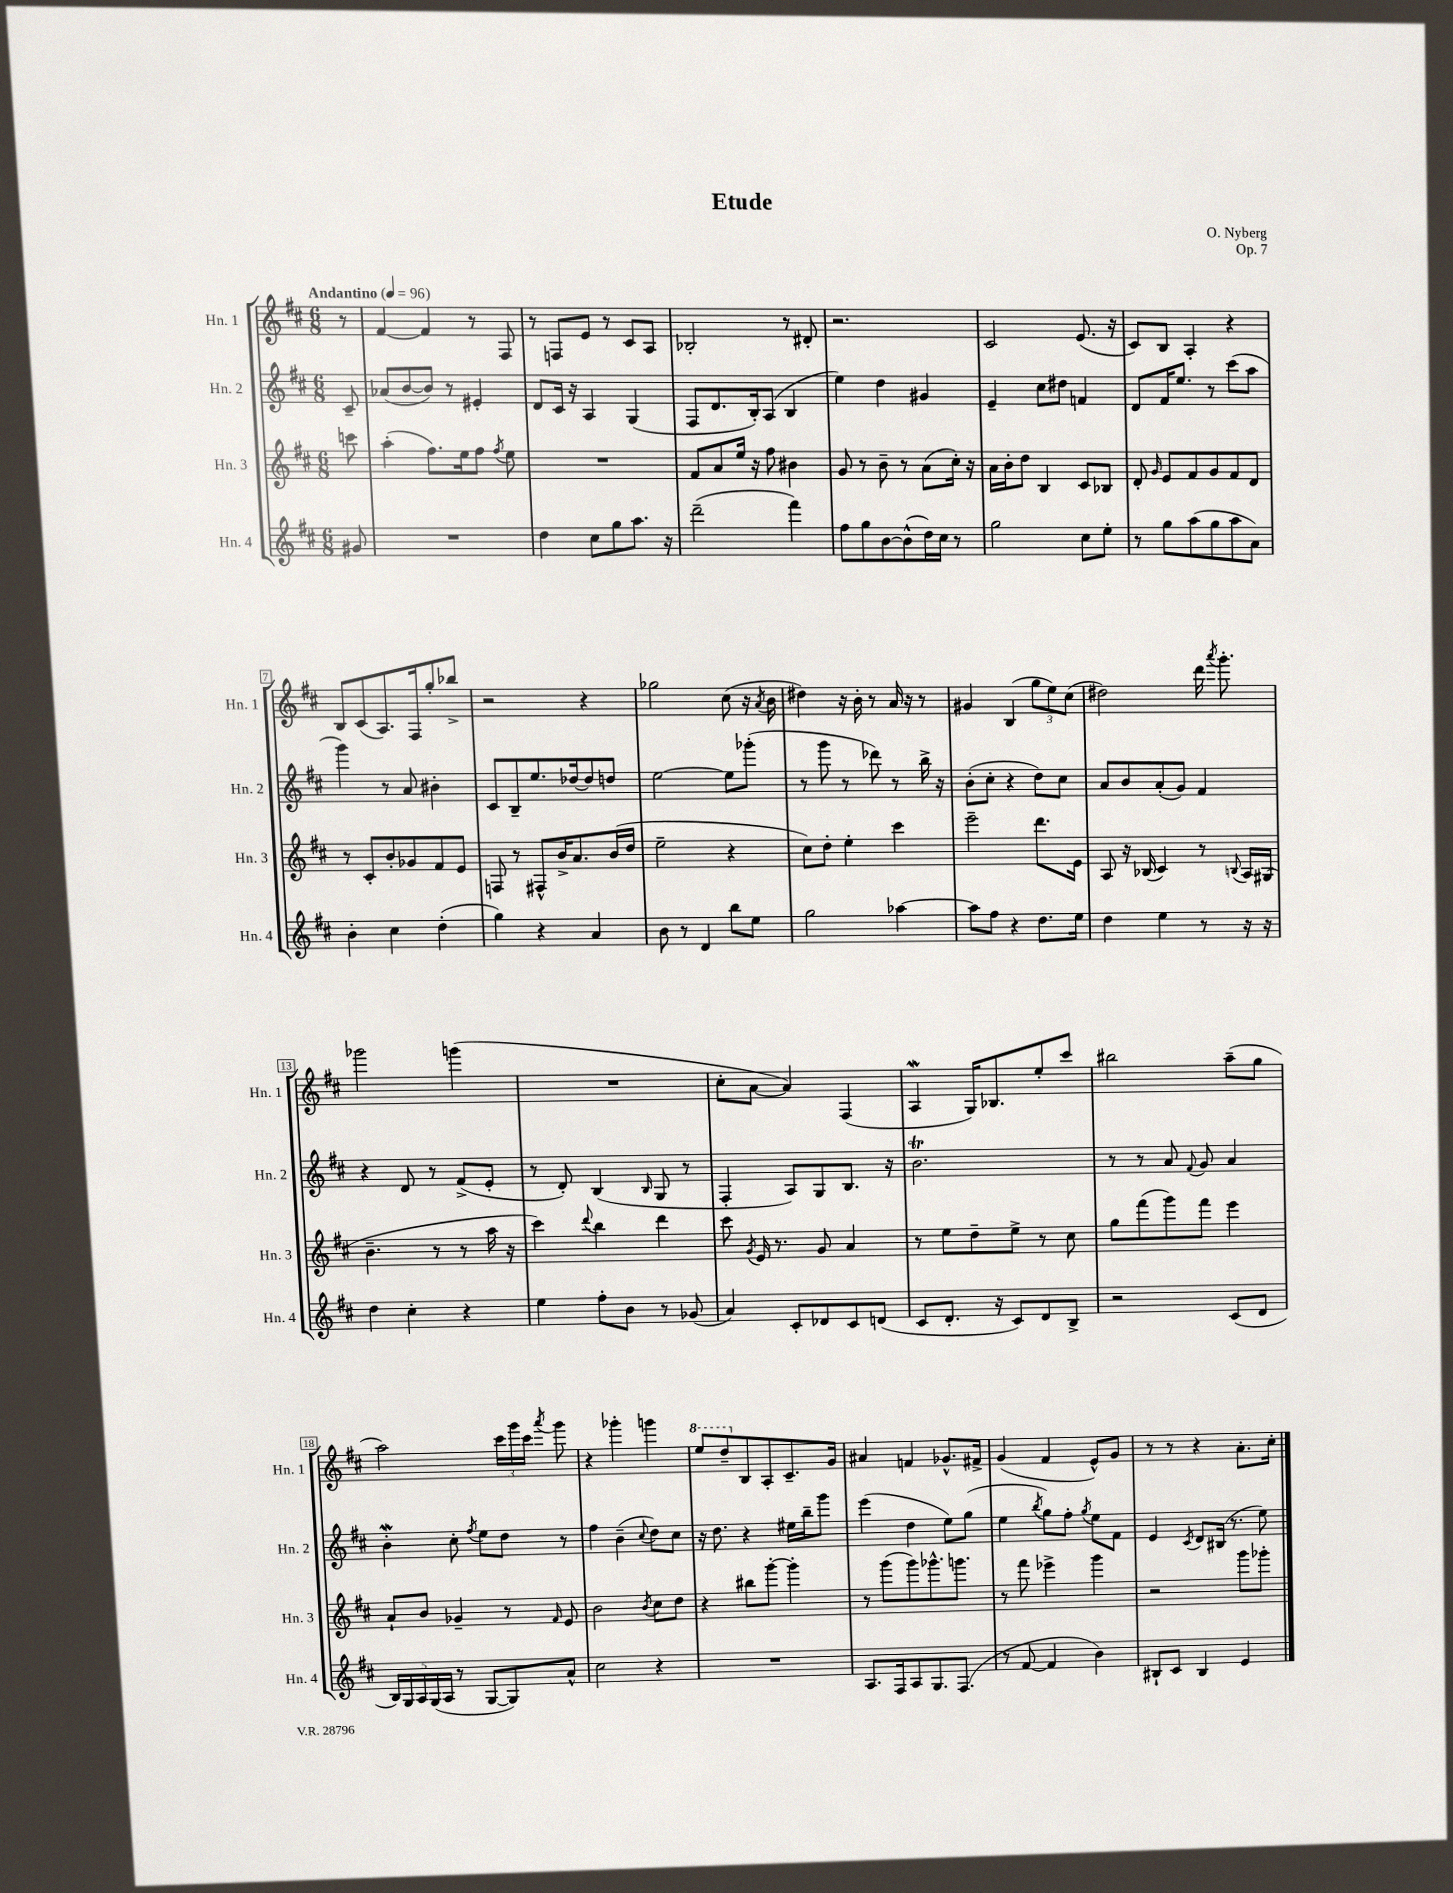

**kern	**kern	**kern	**kern
*staff4	*staff3	*staff2	*staff1
*clefG2	*clefG2	*clefG2	*clefG2
*k[f#c#]	*k[f#c#]	*k[f#c#]	*k[f#c#]
*M6/8	*M6/8	*M6/8	*M6/8
*MM96	*MM96	*MM96	*MM96
8g#/	8ccc\	8c#~/	8r
=	=	=	=
2.r	(4aa'\	(8a-/L	[4f#/
.	.	[8b/	.
.	8.ff#\L)	8b/]J)	4f#/]
.	.	8r	.
.	16ee\k	.	.
.	8ff#\J	4e#'/	8r
.	8qff#/	.	.
.	8ee\	.	8F#/
=	=	=	=
4dd\	2.r	8d/L	8r
.	.	16c#/Jk	8F/L
.	.	16r	.
8cc#\L	.	4A/	8e/J
8gg\	.	.	8r
8.aa\J	.	(4G/	8c#/L
.	.	.	8A/J
16r	.	.	.
=	=	=	=
(2ddd~\	8f#/L	8F#/L	2B-'/
.	8a/	8.d/	.
.	16ee/Jk	.	.
.	16r	16B'/k)	.
.	8ff#\	(8A/J	.
4fff#\)	4b#\	4B/	8r
.	.	.	8d#'/
=	=	=	=
8ff#\L	8g/	4ee\)	2.r
8gg\	8r	.	.
[8b\	8b~\	4dd\	.
(8b^^\]	8r	.	.
16dd\L)	(8a\L	4g#/	.
16cc#\JJ	.	.	.
8r	16cc#'\Jk)	.	.
.	16r	.	.
=	=	=	=
2gg\	16a\LL	4e~/	2c#/
.	16b'\J	.	.
.	8dd\J	.	.
.	4B/	8cc#\L	.
.	.	8dd#\J	.
8cc#\L	8c#/L	4f/	(8.e/
8ee'\J	8B-/J	.	.
.	.	.	16r
=	=	=	=
8r	8d'/	8d/L	8c#/L)
.	16qqg/	.	.
8gg\L	8e/L	16f#/K	8B/J
.	.	8.ee/J	.
(8aa\	8f#/	.	4A'/
8gg\	8g/	8r	.
8aa\	8f#/	(8ccc#\L	4r
8a\J)	8d/J	8aa\J	.
=	=	=	=
4b'\	8r	4ggg\)	8B/L
.	8c#'/L	.	(8c#/
4cc#\	8b'/	8r	8.A/)
.	8g-/	8a/	.
.	.	.	16F#/k
(4dd'\	8f#/	4b#'\	8gg'/
.	8e/J	.	8bb-^/J
=	=	=	=
4gg\)	8F/	8c#/L	2r
.	8r	8B~/	.
4r	8F#^^/L	8.ee/	.
.	16b^/K	.	.
.	8.a/	[16dd-/k	.
4a/	.	8dd-/]	4r
.	(16b/L	8dd/J	.
.	16dd/JJ	.	.
=	=	=	=
8b\	2ee~\	[2ee\	2gg-\
8r	.	.	.
4d/	.	.	.
8bb\L	4r	8ee\]L	(8cc#\
8ee\J	.	(8ggg-'\J	16r
.	.	.	8qa/
.	.	.	16b\
=	=	=	=
2gg\	8cc#\L)	8r	4dd#\)
.	8dd'\J	8ggg\	.
.	4ee'\	8r	16r
.	.	.	16b'\
.	.	8ddd-\)	8r
[4aa-\	4ccc#\	8r	16a/
.	.	.	16r
.	.	16bb^\	8r
.	.	16r	.
=	=	=	=
8aa-\]L	2eee~\	(8b'\L	4g#/
8ff#\J	.	8cc#'\J	.
4r	.	4r	(4B/
8.dd\L	8.ddd\L	8dd\L)	12gg\L
.	.	.	12ee\)
.	.	8cc#\J	.
.	.	.	(12cc#\J
16ee\Jk	16e\Jk	.	.
=	=	=	=
4dd\	8A/	8a/L	2dd#\)
.	16r	8b/	.
.	(16B-/	.	.
4ee\	4c#/)	(8a'/	.
.	.	8g/J)	.
8r	8r	4f#/	16ddd\
.	.	.	8qaaa/
.	.	.	8.ggg'\
.	8qqB/	.	.
16r	16A/LL	.	.
16r	(16G#/JJ	.	.
=	=	=	=
4dd\	4.b~\	4r	2ggg-\
4cc#'\	.	8d/	.
.	8r	8r	.
4r	8r	(8f#^/L	(4ggg\
.	16aa\	8e'/J	.
.	16r	.	.
=	=	=	=
4ee\	4ccc#\)	8r	2.r
.	.	8d'/)	.
.	8qqddd/	.	.
8ff#'\L	4bb\	(4B/	.
8b\J	.	.	.
.	.	16qqB/	.
8r	4ddd\	8G/	.
(8g-/	.	8r	.
=	=	=	=
4a/)	8ccc#\	4F#'/	8cc#'\L
.	8qg/	.	.
.	16e/	.	[8a\J
.	8.r	.	.
8c#'/L	.	8A/L)	4a/])
8d-/	8g/	8G/	.
8c#/	4a/	8.B/J	(4F#/
(8d/J	.	.	.
.	.	16r	.
=	=	=	=
8c#/L	8r	2.b\	4A/
8.d'/J	8ee\L	.	.
.	8dd~\	.	16G/LK)
16r	.	.	8.B-/
8c#/L)	8ee^\J	.	.
8d/	8r	.	8ee'/
8B^/J	8cc#\	.	8ccc#/J
=	=	=	=
2r	8gg\L	8r	2bb#\
.	(8fff#\	8r	.
.	8ggg\)	8a/	.
.	.	8qqf#/	.
.	8fff#\J	8g/	.
(8c#/L	4eee\	4a/	(8aa~\L
8d/J	.	.	8gg\J
=	=	=	=
20B/LL)	8a`/L	4b'\	2aa\)
20G/	.	.	.
20A/	.	.	.
.	8b/J	.	.
(20G/	.	.	.
20A/JJ	.	.	.
8r	4g-~/	8cc#'\	.
.	.	8qff#/	.
[8G/L	.	8ee\L	.
8G/])	8r	8dd\J	24ccc#\LL
.	.	.	24ggg\
.	.	.	24ccc#\JJ
.	16qqf#/	.	8qaaa/
8a^^/J	8e/	8r	8ggg\
=	=	=	=
2cc#\	2b\	4ff#\	4r
.	.	(4b~\	4ggg-'\
.	8qb/	8qqcc#/	.
4r	8cc#\L	8dd\L)	4ggg\
.	8dd\J	8cc#\J	.
=	=	=	=
2.r	4r	16r	8eee/L
.	.	8.dd\	.
.	.	.	8ddd~/
.	8bb#\L	4r	8B/
.	[8ggg'\J	.	8A'/
.	4ggg'\]	16ee#\LL	8.c#~/
.	.	16bb~\J	.
.	.	8ggg\J	.
.	.	.	16g/Jk
=	=	=	=
8.A/L	8r	(4eee\	4a#/
.	(8ggg\L	.	.
16F#/k	.	.	.
8A/	8ggg\)	4dd\	4f/
8.G/	8.ggg-^^\	.	.
.	.	8ee\L)	8.g-^^/L
(8.F#/J	8.ggg\J	.	.
.	.	(8gg\J	.
.	.	.	16f#^/Jk
=	=	=	=
8r	8r	4ee\	(4g/
[8f#/	8fff#\	.	.
.	.	8qbb/	.
4f#/]	4eee-^\	8gg\L)	4f#/
.	.	8ff#'\J	.
.	.	8qgg/	.
4b\)	4ggg\	8ee\L	8e^^/L)
.	.	8f#\J	8g/J
=	=	=	=
8B#`/L	2r	4e/	8r
8c#/J	.	.	8r
.	.	8qc#/	.
4B#/	.	8d/L	4r
.	.	(16B#/Jk	.
.	.	8.r	.
4e/	8ggg\L	.	8.a'\L
.	8ggg-'\J	8ee\)	.
.	.	.	16cc#'\Jk
==	==	==	==
*-	*-	*-	*-
